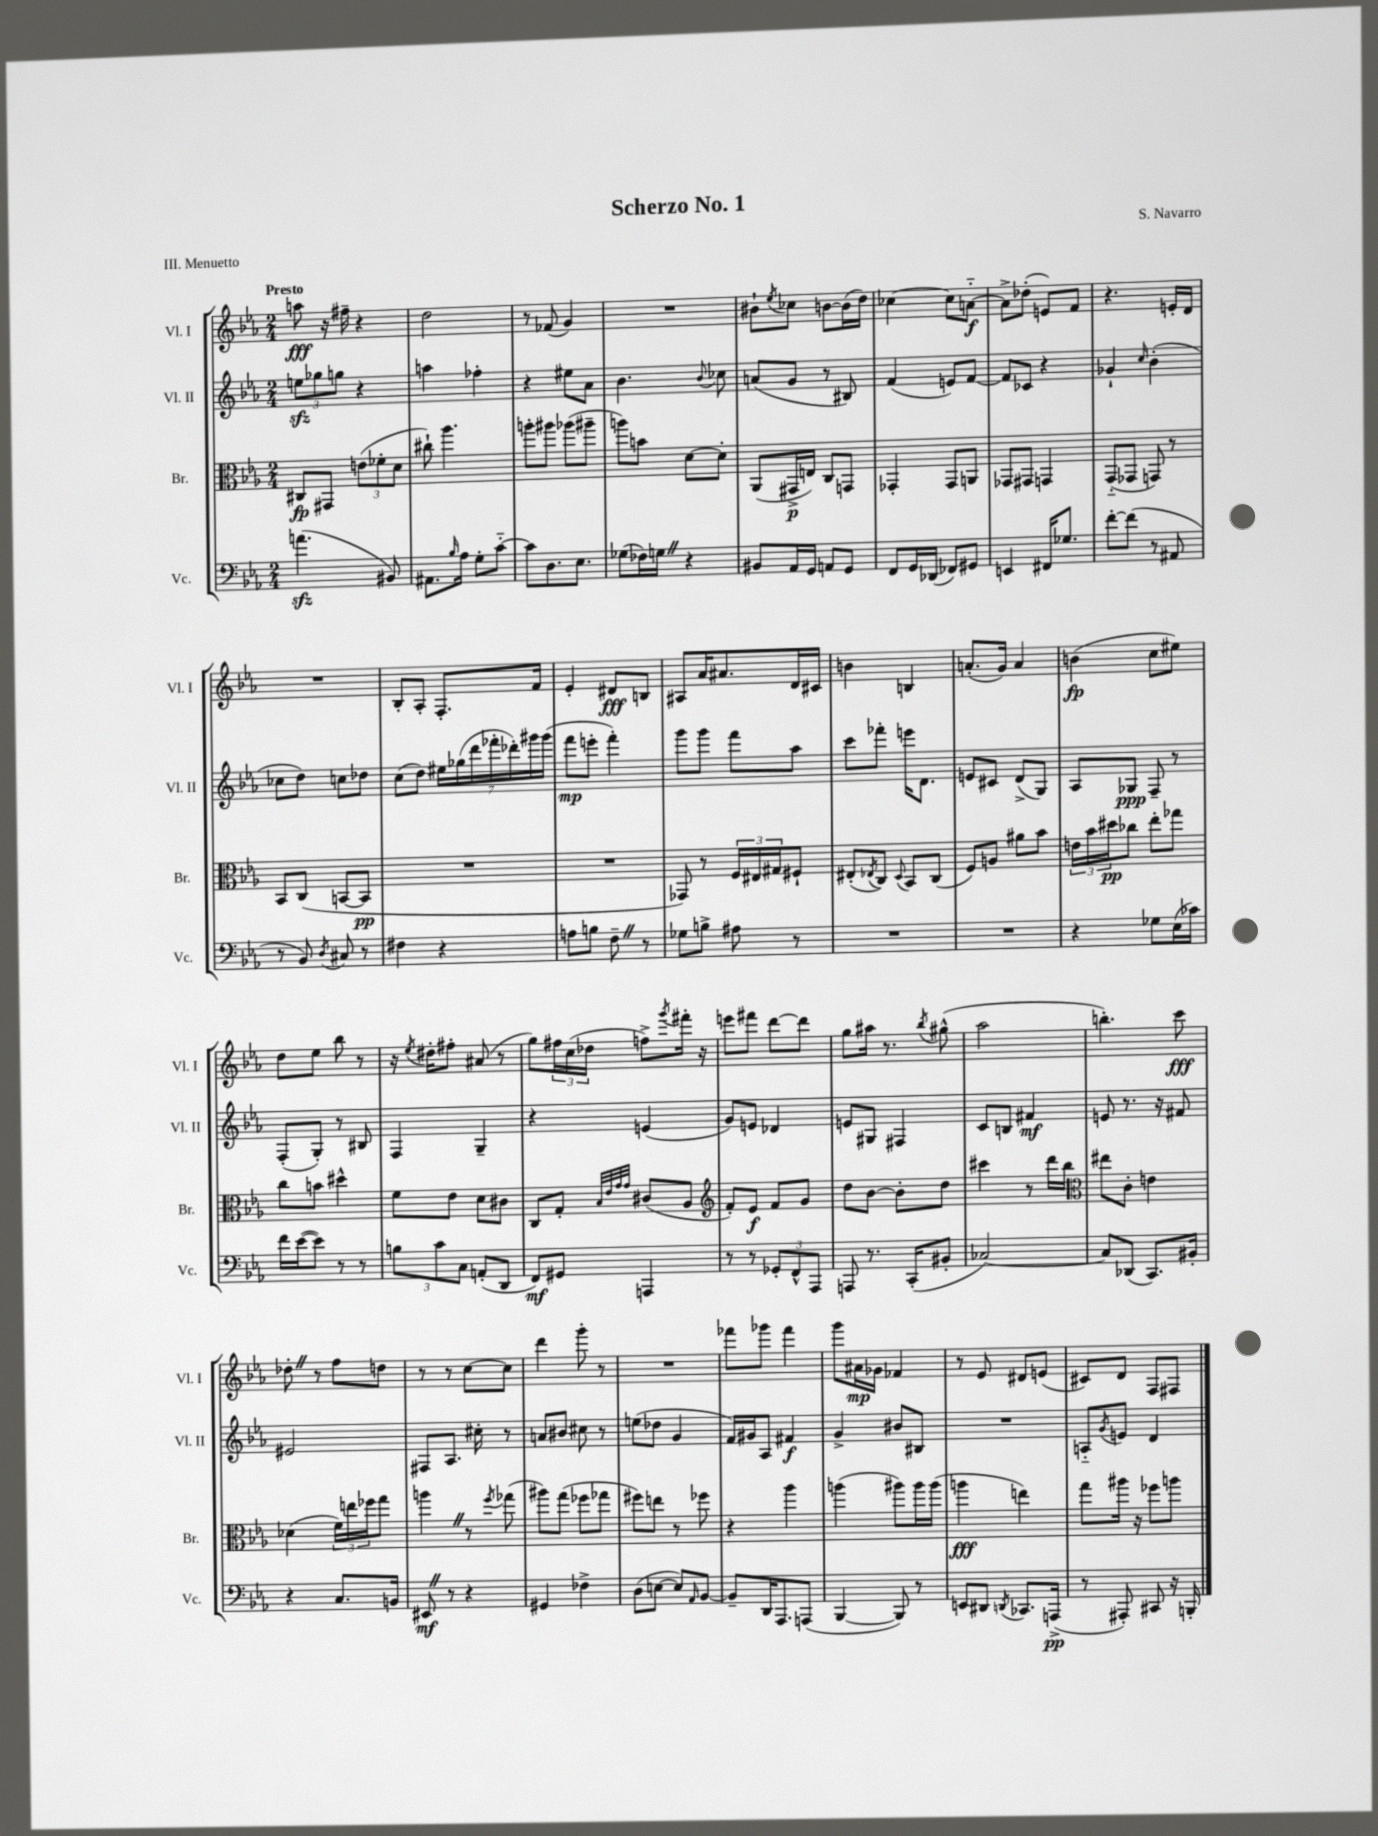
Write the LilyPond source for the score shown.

\header { title = "Scherzo No. 1" composer = "S. Navarro" piece = "III. Menuetto" }
<<
\new StaffGroup <<
\new Staff = "s0" \with { instrumentName = "Vl. I" shortInstrumentName = "Vl. I" } {
    \clef treble \key ees \major \numericTimeSignature \time 2/4 \tempo "Presto"
    a''8\fff r16 fis''16-- r4 |
    d''2 |
    r8 fes'8( g'4) |
    R2 |
    bis'8-! \acciaccatura { ees''8 } ces''8 b'8~ b'16( d''16) |
    ces''4~ ces''8 a'8~-_\f |
    a'8-> des''8-.( e'8) f'8 |
    r4. e'16-. d'16 |
    R2 |
    bes8-. aes8-. f8.-. f'16 |
    ees'4-. dis'8\fff b8 |
    ais8 aes'16 ais'8. d'16 cis'16 |
    b'4 b4 |
    a'8.-.( g'16) a'4 |
    b'4\fp( c''8 eis''8) |
    d''8 ees''8 bes''8 r8 |
    r16 \acciaccatura { ees''8 } dis''16-. fis''8-. ais'8( r8 |
    g''8) \tuplet 3/2 { fis''16 c''16( des''16 } f''8->) \acciaccatura { g'''8 } fis'''16-. r16 |
    e'''8 fis'''8 d'''8~ d'''8 |
    g''8 ais''16 r8. \acciaccatura { bes''8 } gis''8-^( |
    aes''2 |
    b''4.-.) c'''8\fff |
    des''8-. \once \override BreathingSign.text = \markup { \musicglyph "scripts.caesura.straight" } \breathe r8 f''8 d''8 |
    r8 r8 c''8~ c''8 |
    d'''4 g'''8-. r8 |
    R2 |
    fes'''8 ges'''8 fes'''4 |
    g'''8 ais'16\mp ges'16 fes'4 |
    r8 ees'8 dis'8 e'8( |
    cis'8) d'8 f8 fis8 \bar "|." |
}
\new Staff = "s1" \with { instrumentName = "Vl. II" shortInstrumentName = "Vl. II" } {
    \clef treble \key ees \major \numericTimeSignature \time 2/4
    \tuplet 3/2 { e''8\sfz ges''8 g''8 } r4 |
    a''4 fes''4-. |
    r4 eis''8 aes'8 |
    bes'4. \appoggiatura { bes'8 } ces''8 |
    a'8( g'8 r8 bis8) |
    f'4( e'8) f'8~ |
    f'8 ces'8 r4 |
    ges'4-! \grace { c''16 } bes'4-.( |
    ces''8 d''8) c''8 des''8 |
    c''8( d''8) \tuplet 7/4 { eis''16 ges''16( d'''16 fes'''16-. des'''16-.) gis'''16 gis'''16( } |
    f'''8\mp e'''8-. f'''4-.) |
    g'''8 g'''8 f'''8 aes''8 |
    c'''8 fes'''8-. e'''16 d'8. |
    e'8 cis'8 d'8->( g8) |
    aes8 ges8\ppp f8-- r8 |
    f8-.( g8-.) r8 bis8 |
    f4 g4-- |
    r4 e'4( |
    g'8) e'8 des'4 |
    e'8 gis8 fis4 |
    c'8 b8 fis'4\mf |
    e'8 r8. r16 fis'8 |
    eis'2 |
    fis8 aes8. cis''16-. r8 |
    a'8 bis'8 cis''8 r8 |
    e''8( des''8 g'4 |
    f'16) gis'16 aes8 fis'4\f |
    g'4-> bis'8 bis8 |
    R2 |
    a8-_ \acciaccatura { g'8 } e'8 d'4 \bar "|." |
}
\new Staff = "s2" \with { instrumentName = "Br." shortInstrumentName = "Br." } {
    \clef alto \key ees \major \numericTimeSignature \time 2/4
    cis8\fp gis,8 \tuplet 3/2 { e'8( fes'8-. d'8 } |
    cis''8-!) aes''4. |
    a''8-. ais''8 aes''8( ais''8-- |
    a''8) b'8 d'8~ d'8-. |
    aes,8( gis,16->\p e16) c8 g,8 |
    ges,4-. ges,8 a,8 |
    ges,8 gis,8 g,4 |
    g,8-_( ges,8 g,8) r8 |
    bes,8 c8( b,8~ b,8\pp |
    R2 |
    R2 |
    ges,8) r8 \tuplet 3/2 { f16 eis16 gis16 } fis8-! |
    eis8-.( \acciaccatura { ees8 } c8) \appoggiatura { d8 } bes,8 c8( |
    f8) a8 ais'8 bes'8 |
    \tuplet 3/2 { e'16 bes'16 dis''16\pp } ces''8 ees''8-. ges''8 |
    c''8 b'8 dis''4-^ |
    f'8 ees'8 d'8 cis'8 |
    c8 g8-. \grace { bes32 ees'32 g'32 g'32 } cis'8( aes8 |
    \clef treble f'8-.) ees'8\f f'8 g'8 |
    d''8 bes'8~ bes'8-. d''8 |
    cis'''4 r8 d'''16 bes''16 |
    \clef alto eis''8 c'8-. e'4 |
    des'4( \tuplet 3/2 { f'16) e''16 fes''16 } g''8 |
    a''4 \once \override BreathingSign.text = \markup { \musicglyph "scripts.caesura.straight" } \breathe r8 \acciaccatura { f''8 } ges''8( |
    ais''8) g''8( fes''8 ges''8 |
    fis''8) e''8 r8 fes''8 |
    r4 aes''4 |
    a''4( ais''8) ais''16 ais''16( |
    a''4\fff e''4) |
    g''8 ais''16 r16 fes''8 a''8 \bar "|." |
}
\new Staff = "s3" \with { instrumentName = "Vc." shortInstrumentName = "Vc." } {
    \clef bass \key ees \major \numericTimeSignature \time 2/4
    a'4.\sfz( bis,8) |
    ais,8. \grace { bes16 } aes16 g8-. c'8~-_ |
    c'8 d8. ees8. |
    ges8( fes16) g16 \once \override BreathingSign.text = \markup { \musicglyph "scripts.caesura.straight" } \breathe r4 |
    bis,8 aes,16 g,16 a,8 g,8 |
    f,8 g,16 des,16( fes,8) gis,8 |
    e,4 fis,16 ges8. |
    f'8~-. f'8( r8 ais,8 |
    r8 bes,8) \acciaccatura { d8 } cis8 r8 |
    fis4 r4 |
    a8 b8 f8-- \once \override BreathingSign.text = \markup { \musicglyph "scripts.caesura.straight" } \breathe r8 |
    ges8 b8-> ais8 r8 |
    R2 |
    R2 |
    r4 ges8 ees16( ces'16) |
    f'16 ees'16~( ees'8) r8 r8 |
    \tuplet 3/2 { b8 c'8 c8 } a,8-.( d,8 |
    f,8\mf) gis,8 a,,4 |
    r8 r8 \tuplet 3/2 { ges,8-. f,8-^ aes,,8 } |
    a,,8 r8. c,16-.( bis,8-. |
    ces2~) |
    ces8 des,8( c,8.) bis,16-. |
    r4 c8. b,16 |
    eis,8\mf \once \override BreathingSign.text = \markup { \musicglyph "scripts.caesura.straight" } \breathe r8 r4 |
    gis,4 fes4-> |
    d8( e8~ e8) \grace { aes,16 } bes,8~ |
    bes,8-- d,16 aes,,8. a,,8( |
    bes,,4~ bes,,8) r8 |
    e,8 dis,8 \acciaccatura { d,8 } ces,8. a,,16->\pp( |
    r8 ais,,8-.) cis,8 r16 b,,16-. \bar "|." |
}
>>
>>
\layout { \context { \Score \remove "Bar_number_engraver" } }
